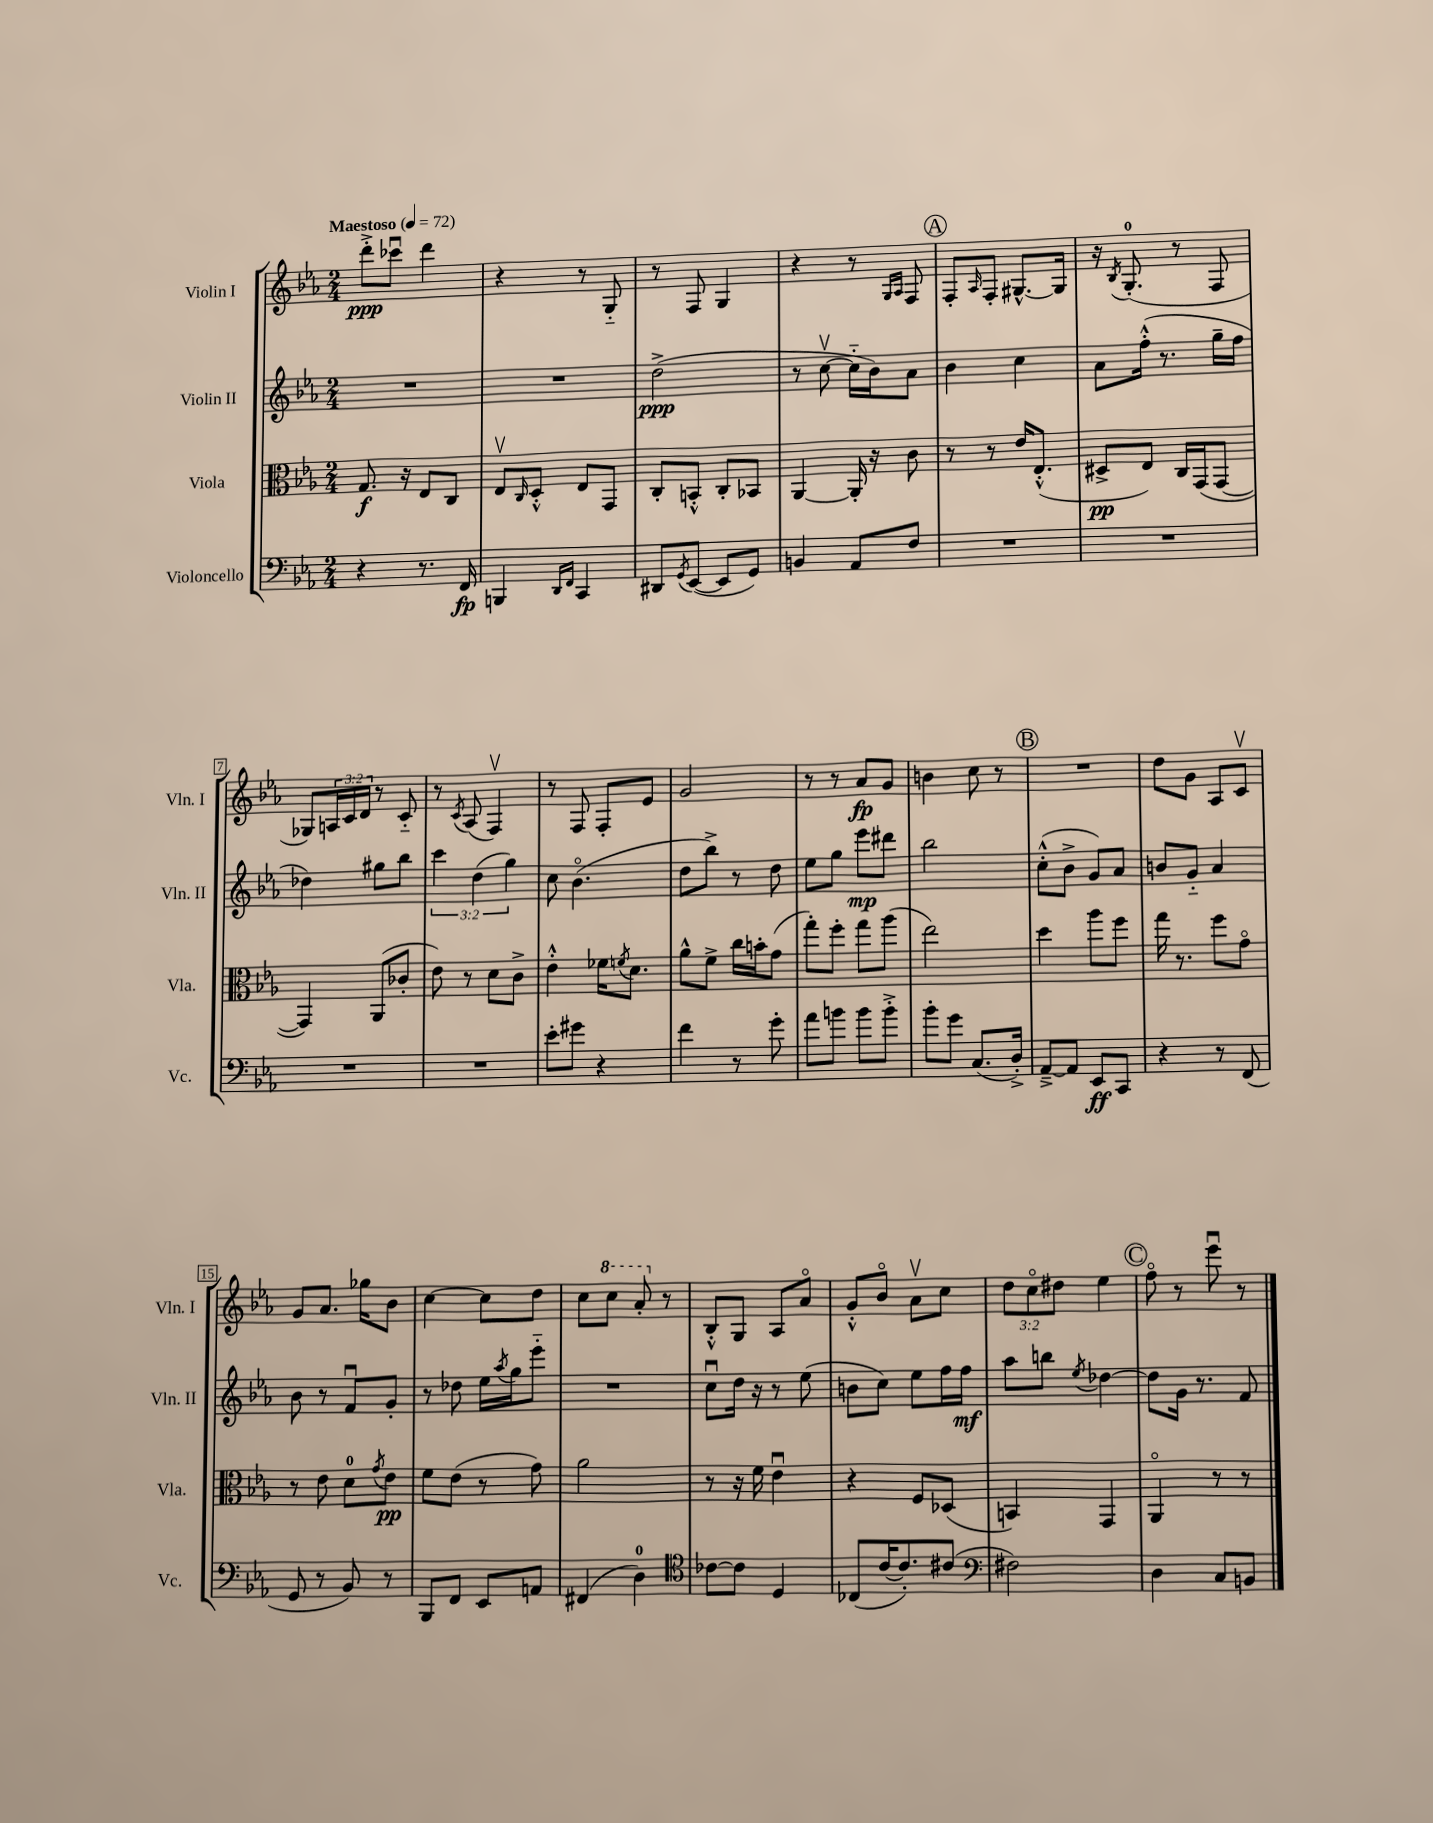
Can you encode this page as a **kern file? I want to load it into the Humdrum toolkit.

**kern	**kern	**kern	**kern
*staff4	*staff3	*staff2	*staff1
*clefF4	*clefC3	*clefG2	*clefG2
*k[b-e-a-]	*k[b-e-a-]	*k[b-e-a-]	*k[b-e-a-]
*M2/4	*M2/4	*M2/4	*M2/4
*MM72	*MM72	*MM72	*MM72
4r	8.G	2r	8ddd'^
.	.	.	8ccc-u
.	16r	.	.
8.r	8E-	.	4ddd
.	8C	.	.
16FF	.	.	.
=	=	=	=
4BBB	8E-v	2r	4r
.	16qqC	.	.
.	8D'^^	.	.
16qqDD	.	.	.
16qqFF	.	.	.
4CC	8E-	.	8r
.	8GG	.	8G'~
=	=	=	=
8DD#	8C'	(2dd^	8r
8qGG	.	.	.
([8EE-	8BB'^^	.	8F
8EE-]	8C'	.	4G
8GG)	8BB-	.	.
=	=	=	=
4BB	[4AA-	8r	4r
.	.	[8ccv	.
8AA-	16AA-']	16cc'~]	8r
.	16r	16b-)	.
.	.	.	16qqG
.	.	.	16qqA-
8F	8c	8a-	8F
=	=	=	=
2r	8r	4b-	8F'
.	.	.	16qqA-
.	8r	.	8F'
.	16e-	4cc	[8.G#^^
.	(8.E-'^^	.	.
.	.	.	16G#]
=	=	=	=
2r	8D#^	8a-	16r
.	.	.	8qB-
.	.	.	(8.G'
.	8E-)	(16ff'^^	.
.	.	8.r	.
.	16C	.	8r
.	(16GG	.	.
.	[8GG	16gg~	8F
.	.	16ff	.
=	=	=	=
2r	4GG])	4dd-)	8G-)
.	.	.	24A
.	.	.	24c
.	.	.	24d
.	(8AA-	8gg#	8r
.	8c-'	8bb-	8c'~
=	=	=	=
2r	8e-)	6ccc	8r
.	.	.	8qc
.	8r	.	(8A-
.	.	(6dd	.
.	8d	.	4Fv)
.	.	6gg)	.
.	8c^	.	.
=	=	=	=
8e-'	4e-'^^	8cc	8r
8g#	.	(4.b-o	8F
4r	16f-	.	8F'
.	8qf	.	.
.	8.d	.	.
.	.	.	8e-
=	=	=	=
4f	8a-^^	8dd	2g
.	8f^	8bb-^)	.
8r	16cc	8r	.
.	16b'	.	.
8g'	(8g	8dd	.
=	=	=	=
8a-	8gg')	8ee-	8r
8b	8ff'	8gg	8r
8b	8gg	8eee-	8a-
8b'^	(8aa-	8ddd#	8g
=	=	=	=
8b-'	2ee-)	2bb-	4b
8g	.	.	.
(8.C	.	.	8cc
.	.	.	8r
16D'^)	.	.	.
=	=	=	=
[8AA-~^	4dd	(8cc'^^	2r
8AA-]	.	8b-^	.
8EE-	8aa-	8g)	.
8CC	8ff	8a-	.
=	=	=	=
4r	16gg	8b	8dd
.	8.r	.	.
.	.	8g'~	8g
8r	8ff	4a-	8A-
(8FF	8go	.	8cv
=	=	=	=
8GG	8r	8b-	8g
8r	8e-	8r	8.a-
8BB-)	8d	8fu	.
.	.	.	16gg-
.	8qg	.	.
8r	8e-	8g'	8b-
=	=	=	=
8BBB-	8f	8r	[4cc
8FF	(8e-	8dd-	.
8EE-	8r	16ee-	8cc]
.	.	8qaa-	.
.	.	16gg	.
8AA	8g)	8eee-'~	8dd
=	=	=	=
(4FF#	2a-	2r	8cc
.	.	.	8ccc
4D)	.	.	8aa-'
.	.	.	8r
=	=	=	=
*clefC4	*	*	*
[8c-	8r	8ccu	8B-'^^
8c-]	16r	16dd	8G
.	16f	16r	.
4D	4e-u	8r	8A-
.	.	(8ee-	8a-o
=	=	=	=
(8C-	4r	8b	8g'^^
[16c	.	8cc)	8b-o
8.c'])	.	.	.
.	8F	8ee-	8a-v
(8c#	(8D-	16ff	8cc
.	.	16ff	.
=	=	=	=
*clefF4	*	*	*
2F#)	4BB)	8aa-	12dd
.	.	.	12cco
.	.	8bb	.
.	.	.	12dd#
.	.	8qee-	.
.	4GG	[4dd-	4ee-
=	=	=	=
4D	4AA-o	8dd-]	8ffo
.	.	16g	8r
.	.	8.r	.
8C	8r	.	8eee-u
8BB	8r	8f	8r
==	==	==	==
*-	*-	*-	*-
